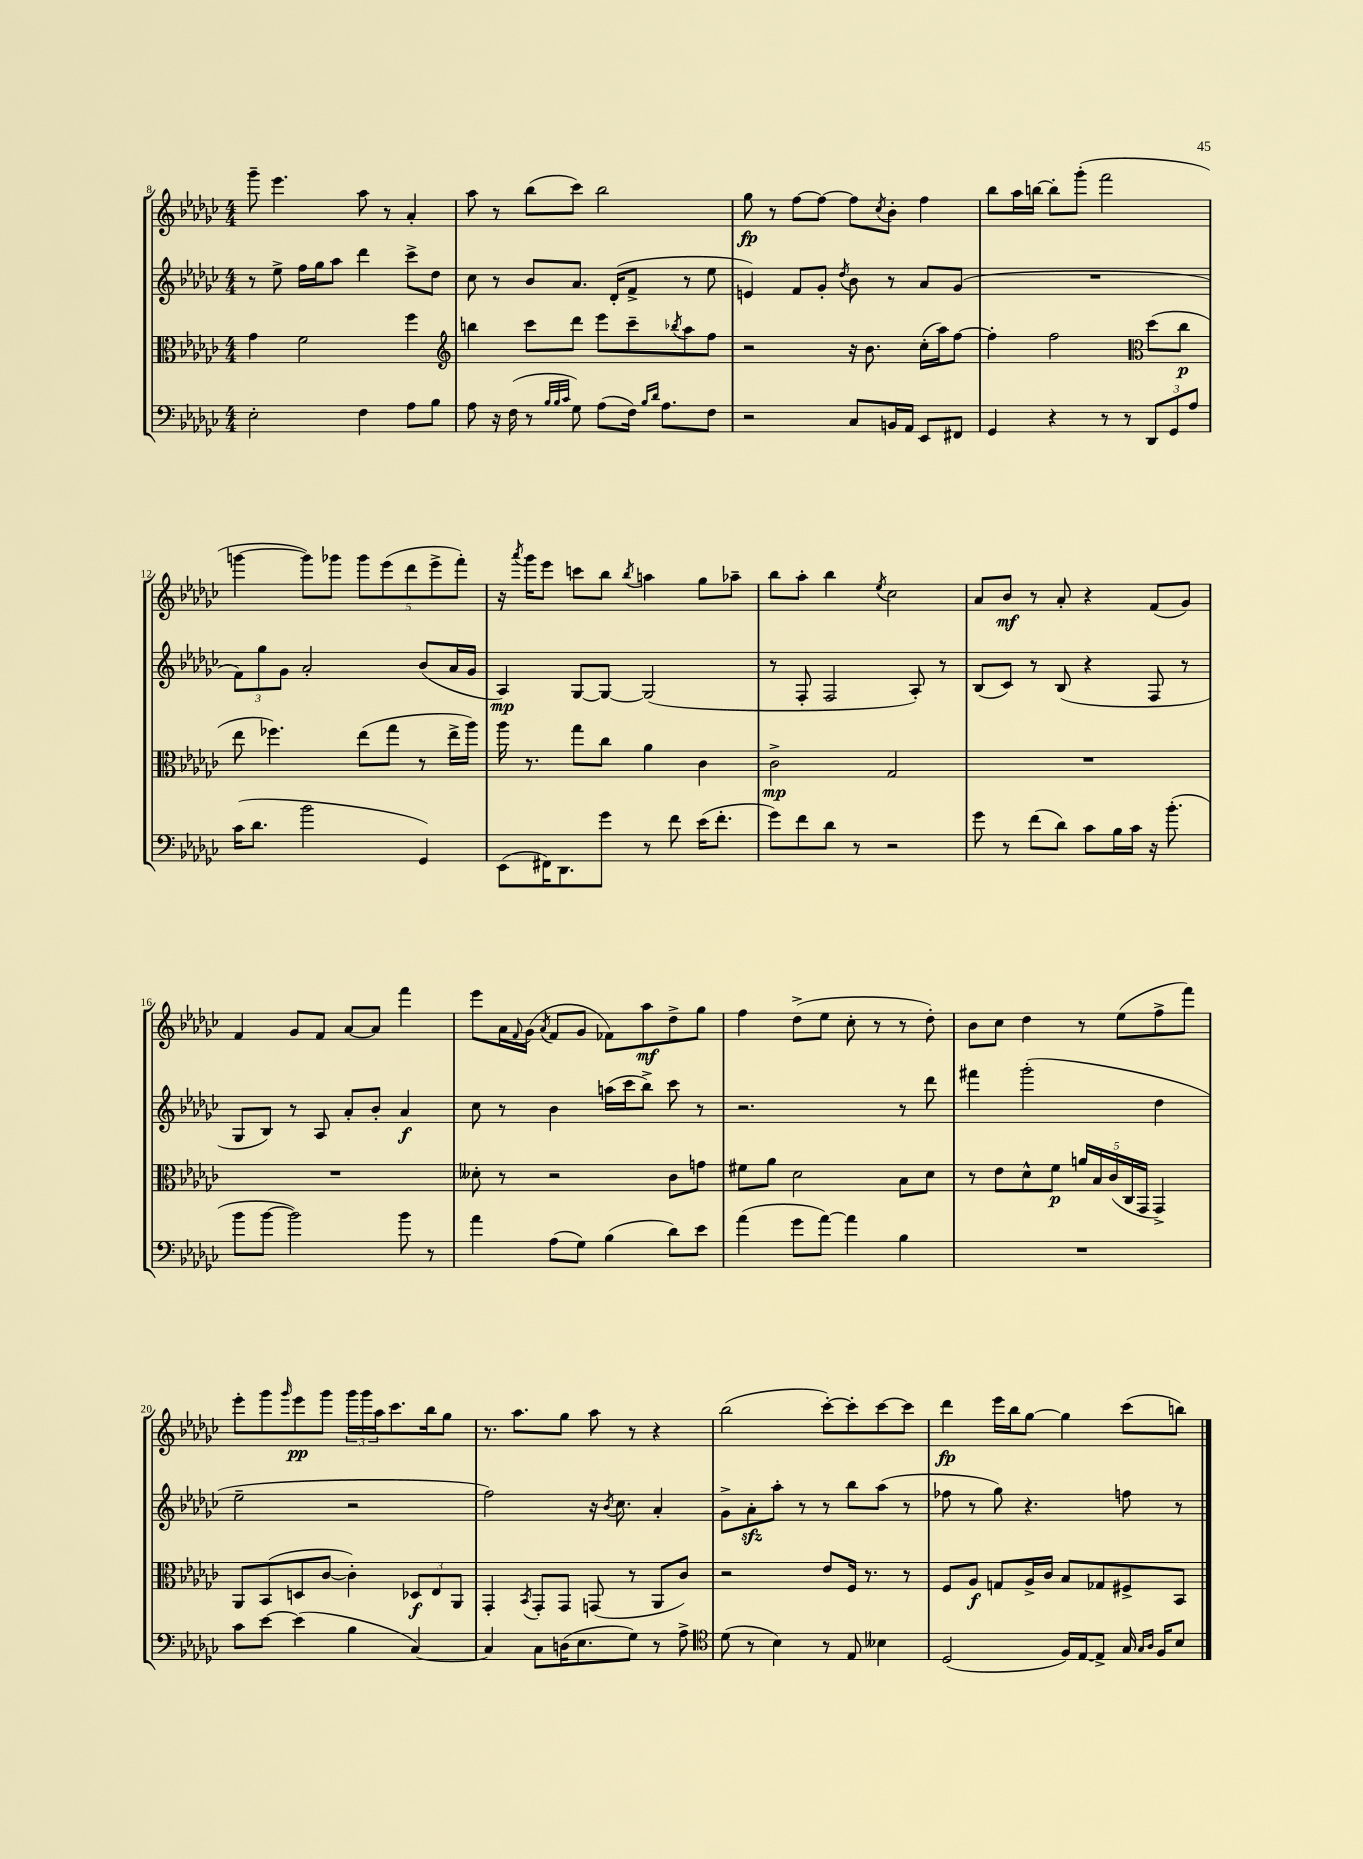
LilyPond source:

<<
\new StaffGroup <<
\new Staff = "s0" {
    \clef treble \key ges \major \numericTimeSignature \time 4/4
    ges'''8-- ees'''4. aes''8 r8 aes'4-. |
    aes''8 r8 bes''8( ces'''8) bes''2 |
    ges''8\fp r8 f''8~ f''8~ f''8 \acciaccatura { ces''8 } bes'8-. f''4 |
    bes''8 aes''16 b''16~ b''8-. ges'''8-.( f'''2 |
    g'''4~ g'''8) ges'''8 \tuplet 5/4 { ges'''8 ees'''8( des'''8 ees'''8-> f'''8-.) } |
    r16 \acciaccatura { aes'''8 } ges'''16 ees'''8 c'''8 bes''8 \acciaccatura { bes''8 } a''4 ges''8 aes''8-- |
    bes''8 aes''8-. bes''4 \acciaccatura { ees''8 } ces''2 |
    aes'8 bes'8\mf r8 aes'8-. r4 f'8( ges'8) |
    f'4 ges'8 f'8 aes'8~ aes'8 f'''4 |
    ees'''8 aes'16 \appoggiatura { f'8 } ges'16( \acciaccatura { aes'8 } f'8 ges'8 fes'8) aes''8\mf des''8-> ges''8 |
    f''4 des''8->( ees''8 ces''8-. r8 r8 des''8-.) |
    bes'8 ces''8 des''4 r8 ees''8( f''8-> f'''8) |
    ees'''8-. ges'''8 \grace { ges'''16 } ees'''8\pp ges'''8 \tuplet 3/2 { ges'''16 ges'''16 aes''16 } ces'''8. bes''16 ges''8 |
    r8. aes''8. ges''8 aes''8 r8 r4 |
    bes''2( ces'''8~-.) ces'''8-. ces'''8~ ces'''8 |
    des'''4\fp ees'''16 bes''16 ges''8~ ges''4 ces'''8( b''8) \bar "|." |
}
\new Staff = "s1" {
    \clef treble \key ges \major \numericTimeSignature \time 4/4
    r8 ees''8-> f''16 ges''16 aes''8 des'''4 ces'''8-> des''8 |
    ces''8 r8 bes'8 aes'8. des'16-.( f'8-> r8 ees''8 |
    e'4) f'8 ges'8-. \acciaccatura { des''8 } bes'8 r8 aes'8 ges'8( |
    R1 |
    \tuplet 3/2 { f'8) ges''8 ges'8 } aes'2-. bes'8( aes'16 ges'16 |
    aes4\mp) ges8~ ges8~ ges2( |
    r8 f8-. f2 aes8-.) r8 |
    bes8( ces'8) r8 bes8( r4 f8 r8 |
    ges8 bes8) r8 aes8 aes'8-. bes'8-. aes'4\f |
    ces''8 r8 bes'4 a''16( ces'''16 bes''8->) ces'''8 r8 |
    r2. r8 des'''8 |
    fis'''4 ges'''2-.( des''4 |
    ees''2-- r2 |
    f''2) r16 \acciaccatura { bes'8 } ces''8. aes'4-. |
    ges'8-> aes'8-.\sfz aes''8-. r8 r8 bes''8 aes''8( r8 |
    fes''8 r8 ges''8) r4. f''8 r8 \bar "|." |
}
\new Staff = "s2" {
    \clef alto \key ges \major \numericTimeSignature \time 4/4
    ges'4 f'2 f''4 |
    \clef treble b''4 ces'''8 des'''8 ees'''8 ces'''8-- \acciaccatura { bes''8 } aes''8 f''8 |
    r2 r16 bes'8. ces''16-.( aes''16) f''8~ |
    f''4-. f''2 \clef alto des''8( ces''8\p |
    ees''8 fes''4.) ees''8( ges''8 r8 ees''16-> aes''16) |
    aes''16 r8. ges''8 ces''8 aes'4 ces'4 |
    ces'2->\mp ges2 |
    R1 |
    R1 |
    deses'8-. r8 r2 ces'8 g'8 |
    fis'8 aes'8 des'2 bes8 des'8 |
    r8 ees'8 des'8-^ f'8\p \tuplet 5/4 { a'16 bes16 ces'16( ces16 ges,16 } ges,4->) |
    aes,8 bes,8( d8 ces'8~ ces'4-.) \tuplet 3/2 { des8\f ees8 aes,8 } |
    ges,4-. \acciaccatura { bes,8 } ges,8-. ges,8 g,8( r8 aes,8 ces'8) |
    r2 ees'8 f16 r8. r8 |
    f8 aes8\f g8 aes16-> ces'16 bes8 ges8 fis8-> bes,8 \bar "|." |
}
\new Staff = "s3" {
    \clef bass \key ges \major \numericTimeSignature \time 4/4
    ees2-. f4 aes8 bes8 |
    aes8 r16 f16( r8 \grace { bes32 bes32 ces'32 } ges8) aes8( f16) \grace { bes16 des'16 } aes8. f8 |
    r2 ces8 b,16 aes,16 ees,8 fis,8 |
    ges,4 r4 r8 r8 \tuplet 3/2 { des,8 ges,8 aes8 } |
    ces'16( des'8. bes'2 ges,4) |
    ees,8( fis,16) des,8. ges'8 r8 f'8 ees'16( f'8.-. |
    ges'8) f'8 des'8 r8 r2 |
    ges'8 r8 f'8( des'8) ces'8 bes16 ces'16 r16 bes'8.-.( |
    bes'8 bes'8~ bes'2) bes'8 r8 |
    aes'4 aes8( ges8) bes4( des'8) ees'8 |
    aes'4( ges'8 aes'8~) aes'4 bes4 |
    R1 |
    ces'8 ees'8~ ees'4( bes4 ces4~) |
    ces4 ces8 d16( ees8. ges8) r8 aes8-> |
    \clef tenor des'8( r8 bes4) r8 ees8 beses4 |
    des2( f16) ees16~ ees8-> ges16 \grace { ges16 aes16 } f16 bes8 \bar "|." |
}
>>
>>
\layout { \context { \Score currentBarNumber = #8 } }
